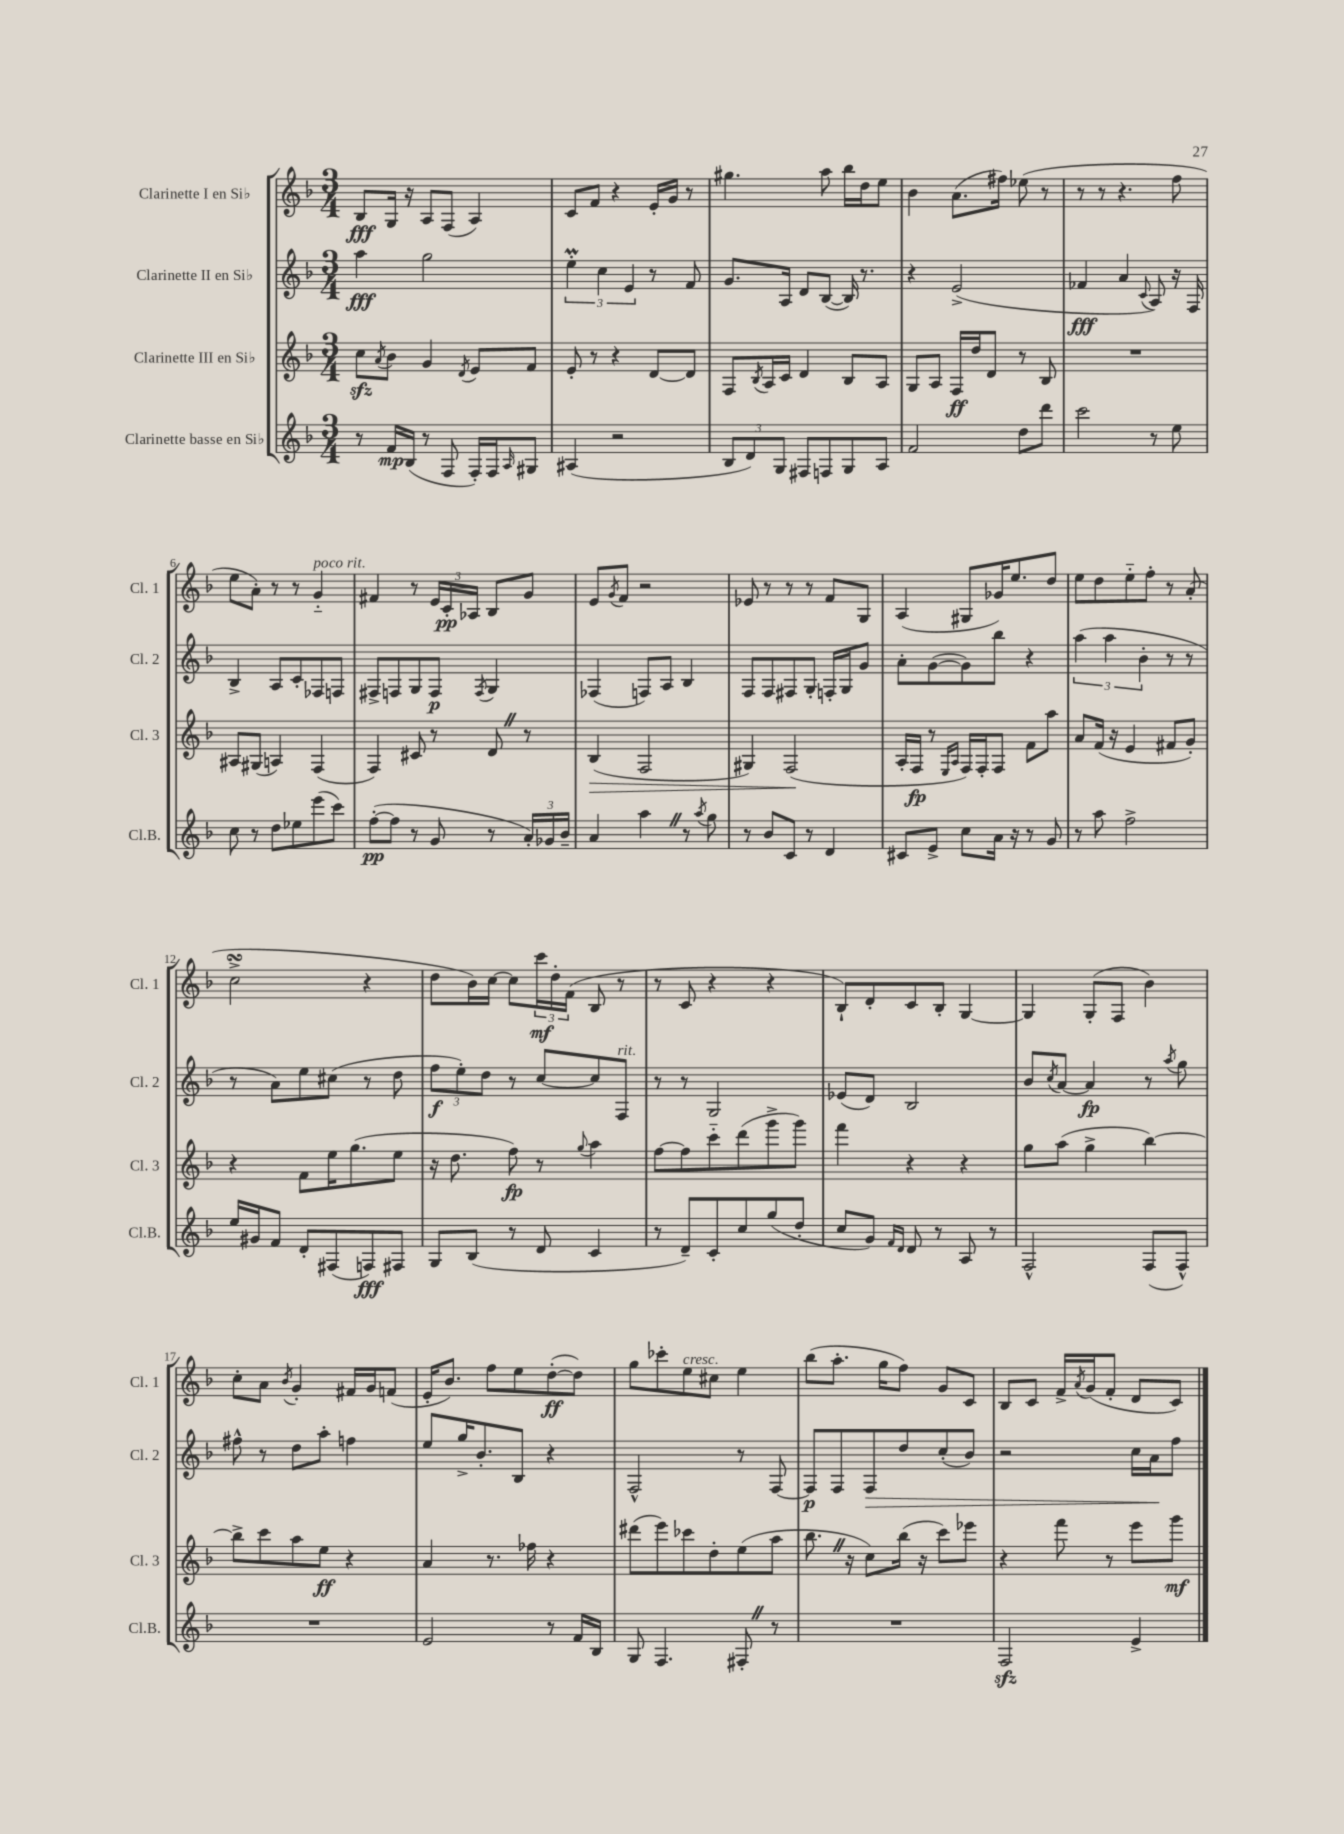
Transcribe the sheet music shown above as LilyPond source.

<<
\new StaffGroup <<
\new Staff = "s0" \with { instrumentName = "Clarinette I en Sib" shortInstrumentName = "Cl. 1" } {
    \clef treble \key f \major \numericTimeSignature \time 3/4
    bes8\fff g16 r16 a8 f8( a4) |
    c'8 f'8 r4 e'16-. g'16 r8 |
    gis''4. a''8 bes''16 d''16 e''8 |
    bes'4 a'8.( fis''16) ees''8( r8 |
    r8 r8 r4. f''8 |
    e''8 a'8-.) r8 r8 g'4-_^\markup { \italic "poco rit." } |
    fis'4 r8 \tuplet 3/2 { e'16 c'16-.\pp aes16 } bes8 g'8 |
    e'8 \acciaccatura { g'8 } f'8 r2 |
    ees'8 r8 r8 r8 f'8 g8 |
    a4( gis8 ges'16) e''8. d''8 |
    e''8 d''8 e''8-_ f''8-. r8 a'8-.( |
    c''2->\turn r4 |
    d''8 bes'16) c''16~ c''8 \tuplet 3/2 { c'''16\mf d''16-. f'16( } bes8 r8 |
    r8 c'8 r4 r4 |
    bes8-!) d'8-. c'8 bes8-. g4~ |
    g4 g8-.( f8 bes'4) |
    c''8-. a'8 \acciaccatura { bes'8 } g'4-. fis'16 g'16 f'8( |
    e'16-. bes'8.) f''8 e''8 d''8~-.\ff( d''8) |
    g''8 ces'''8-. e''8^\markup { \italic "cresc." } cis''8 e''4 |
    bes''8( a''8.-. g''16 f''8) g'8 c'8 |
    bes8 c'8 f'16-> \acciaccatura { a'8 } g'16( f'8-. d'8 c'8) \bar "|." |
}
\new Staff = "s1" \with { instrumentName = "Clarinette II en Sib" shortInstrumentName = "Cl. 2" } {
    \clef treble \key f \major \numericTimeSignature \time 3/4
    a''4\fff g''2 |
    \tuplet 3/2 { e''4-.\prall c''4 e'4 } r8 f'8 |
    g'8. a16 d'8 bes8~( bes16) r8. |
    r4 e'2->( |
    fes'4\fff a'4 \appoggiatura { c'8 } a8) r16 f16 |
    bes4-> a8 c'8-. fes8 f8 |
    fis8-> f8 g8 f8\p \acciaccatura { f8 } g4 |
    fes4( f8) a8 bes4 |
    f8 f8 fis8 g8-. f16-. g16 g'8 |
    a'8-. g'8~( g'8) bes''8 r4 |
    \tuplet 3/2 { a''4( a''4 bes'4-. } r8 r8 |
    r8 a'8) e''8 cis''8( r8 d''8 |
    \tuplet 3/2 { f''8\f e''8-.) d''8 } r8 c''8~ c''8 f8^\markup { \italic "rit." } |
    r8 r8 g2 |
    ees'8( d'8) bes2 |
    bes'8 \acciaccatura { c''8 } a'8~ a'4\fp r8 \acciaccatura { a''8 } g''8 |
    fis''8-^ r8 d''8 a''8-. f''4 |
    e''8 g''16-> bes'8.-. bes8 r4 |
    f2-^ r8 f8~ |
    f8\p f8 f8\> d''8 c''8-.( bes'8) |
    r2 c''16 a'16\! f''8 \bar "|." |
}
\new Staff = "s2" \with { instrumentName = "Clarinette III en Sib" shortInstrumentName = "Cl. 3" } {
    \clef treble \key f \major \numericTimeSignature \time 3/4
    c''8\sfz \acciaccatura { a'8 } bes'8 g'4 \acciaccatura { d'8 } e'8 f'8 |
    e'8-. r8 r4 d'8~ d'8 |
    f8 \acciaccatura { bes8 } a16 c'16 d'4 bes8 a8 |
    g8 a8 f16\ff d''16 d'8 r8 bes8 |
    R2. |
    ais8 gis8( a4) f4( |
    f4) cis'8 r8 d'8 \once \override BreathingSign.text = \markup { \musicglyph "scripts.caesura.straight" } \breathe r8 |
    bes4\>( f2 |
    gis4) f2\!( |
    a16-. f16\fp r8 \grace { e16 a16 } f16) f16-. f8 f'8 a''8 |
    a'8 f'16( r16 e'4 fis'8 g'8-.) |
    r4 f'8 e''16 g''8.( e''8 |
    r16 d''8. f''8\fp) r8 \appoggiatura { g''8 } a''4 |
    f''8~ f''8 c'''8-_ d'''8( g'''8-> g'''8) |
    f'''4 r4 r4 |
    g''8 a''8( g''4-> bes''4~) |
    bes''8-> c'''8 a''8 e''8\ff r4 |
    a'4 r8. fes''16 r4 |
    dis'''8( e'''8) ces'''8 d''8-. e''8( a''8 |
    bes''8. \once \override BreathingSign.text = \markup { \musicglyph "scripts.caesura.straight" } \breathe r16 c''8) bes''16( r16 c'''8) ees'''8 |
    r4 f'''8 r8 e'''8 g'''8\mf \bar "|." |
}
\new Staff = "s3" \with { instrumentName = "Clarinette basse en Sib" shortInstrumentName = "Cl.B." } {
    \clef treble \key f \major \numericTimeSignature \time 3/4
    r8 f'16\mp bes16( r8 f8 f16-.) f16 \grace { a16 } gis8 |
    ais4( r2 |
    \tuplet 3/2 { bes8 d'8) g8 } fis8 f8 g8 a8 |
    f'2 d''8 d'''8 |
    c'''2 r8 e''8 |
    c''8 r8 d''8 ees''8 e'''8( c'''8) |
    f''8~-.\pp( f''8 r8 g'8 r8 \tuplet 3/2 { a'16-.) ges'16 bes'16-- } |
    a'4 a''4 \once \override BreathingSign.text = \markup { \musicglyph "scripts.caesura.straight" } \breathe r8 \acciaccatura { a''8 } g''8 |
    r8 bes'8 c'8 r8 d'4 |
    cis'8 e'8-> c''8 a'16 r16 r8 g'8 |
    r8 a''8 f''2-> |
    e''16 gis'16 f'8 d'8-. fis8( f8\fff) fis8 |
    g8 bes8( r8 d'8 c'4 |
    r8 d'8--) c'8-. c''8 g''8( d''8-. |
    c''8 g'8) \grace { f'16 d'16 } d'8 r8 a8 r8 |
    f2-^ f8( f8-^) |
    R2. |
    e'2 r8 f'16 bes16 |
    g8 f4. fis8-. \once \override BreathingSign.text = \markup { \musicglyph "scripts.caesura.straight" } \breathe r8 |
    R2. |
    f2\sfz e'4-> \bar "|." |
}
>>
>>
